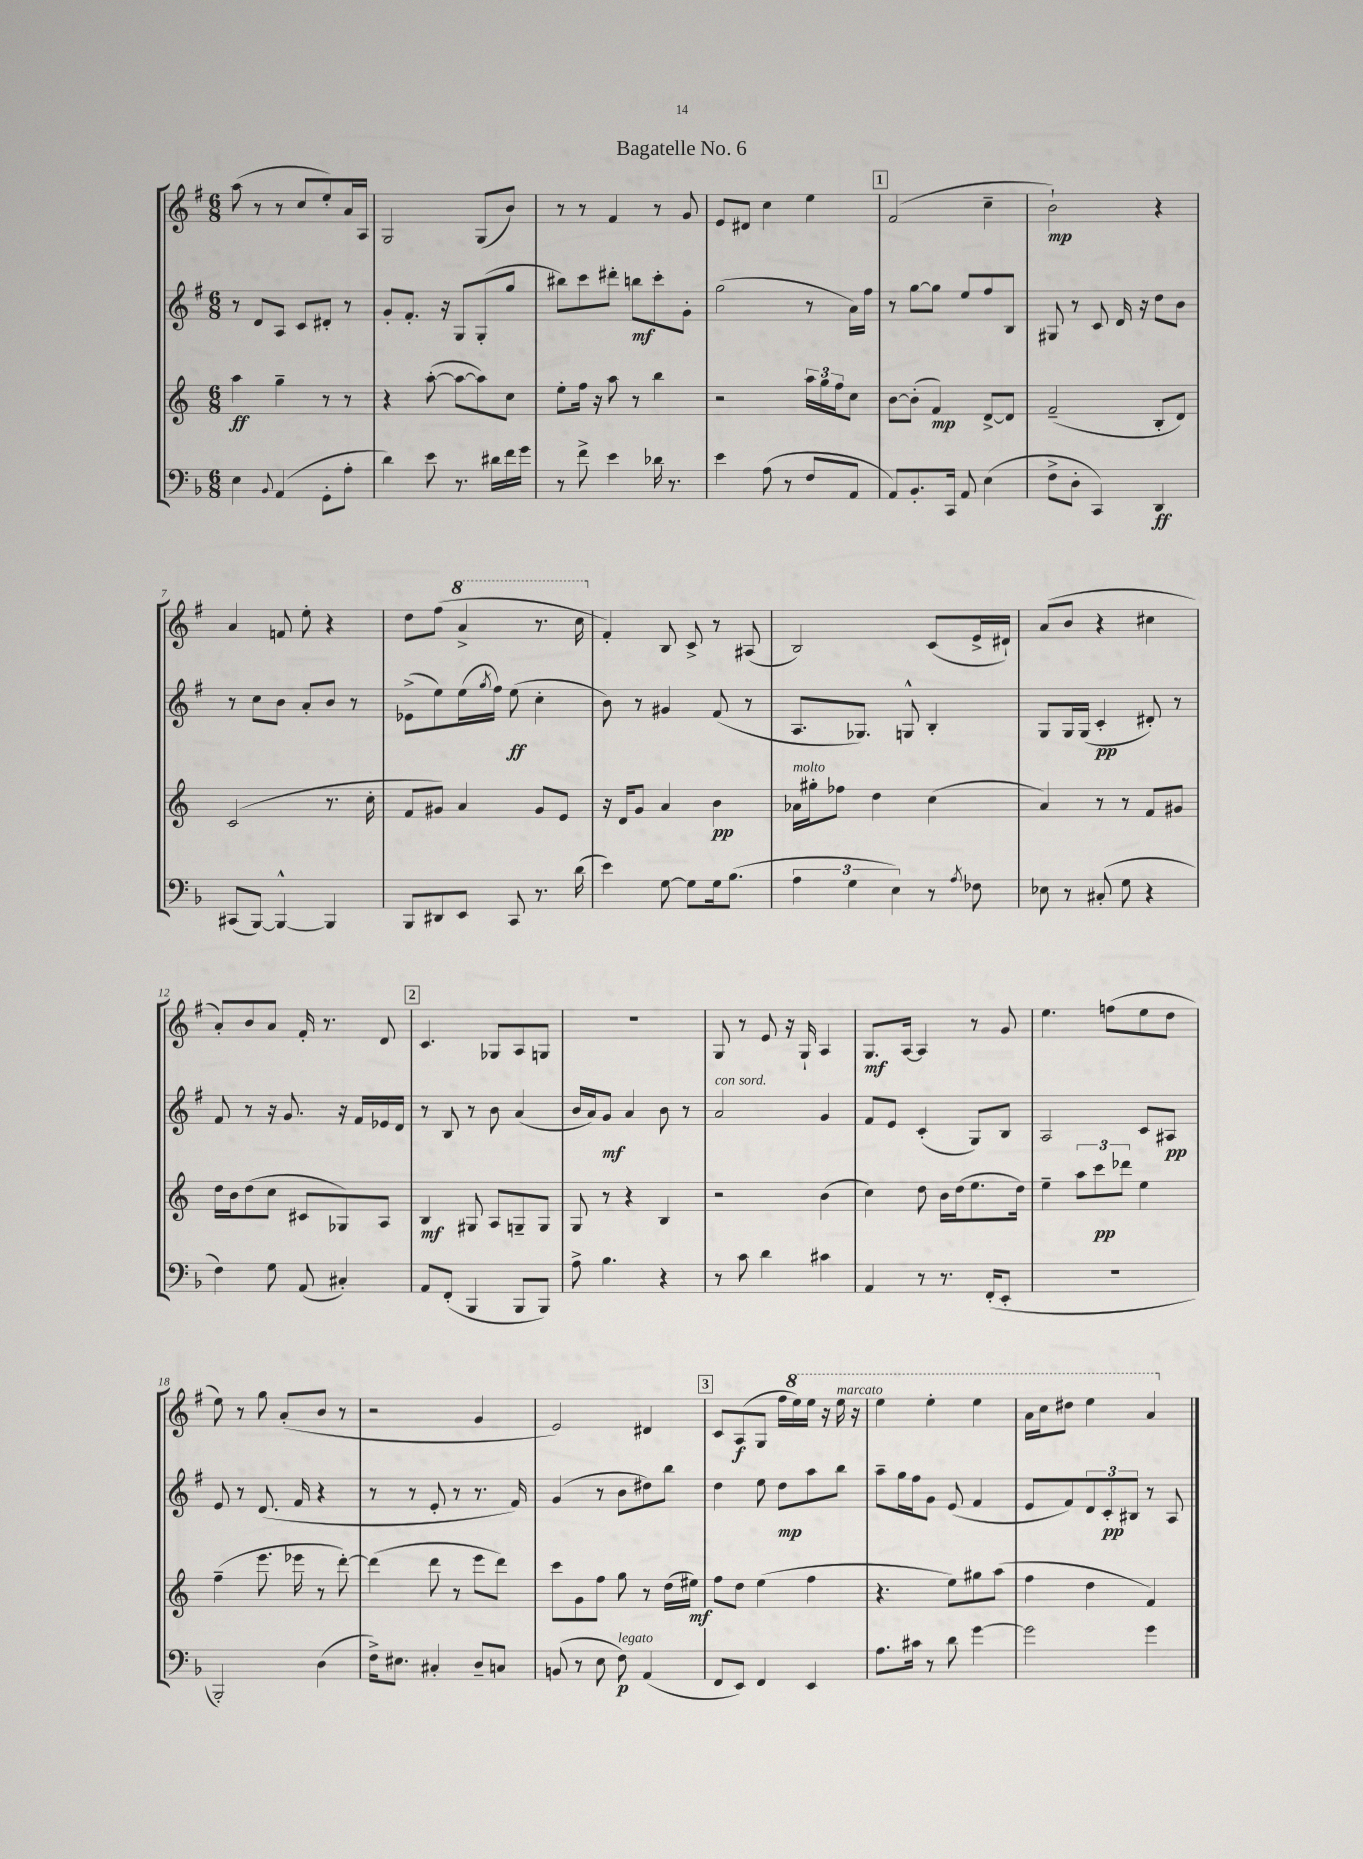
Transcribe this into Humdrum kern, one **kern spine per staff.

**kern	**kern	**kern	**kern
*staff4	*staff3	*staff2	*staff1
*clefF4	*clefG2	*clefG2	*clefG2
*k[b-]	*k[]	*k[f#]	*k[f#]
*M6/8	*M6/8	*M6/8	*M6/8
4E\	4aa\	8r	(8aa\
.	.	8d/L	8r
8qqBB-/	.	.	.
(4AA/	4gg~\	8A/J	8r
.	.	8c/L	8cc/L
8GG'\L	8r	8d#'/J	8ee'/)
8A'\J	8r	8r	16a/L
.	.	.	16A/JJ
=	=	=	=
4d\)	4r	8g'/L	2G/
.	.	8.f#'/J	.
8e\	([8aa'\	.	.
.	.	16r	.
8.r	8aa\_L	8G/L	.
.	8aa\])	(8G'/	(8G/L
16d#\LL	.	.	.
16f\	8cc\J	8gg/J	8b/J)
16g\JJ	.	.	.
=	=	=	=
8r	8ee'\L	8bb#\L)	8r
8f^\	16ff\Jk	8ccc\	8r
.	16r	.	.
4e\	8aa\	8ddd#'\J	4f#/
.	8r	8bb\L	.
16d-\	4bb\	8ccc'\	8r
8.r	.	.	.
.	.	8g'\J	8g/
=	=	=	=
4e\	2r	(2gg\	8e/L
.	.	.	8d#/J
(8A\	.	.	4cc\
8r	.	.	.
8F/L	24aa\LL	8r	4ee\
.	24gg\	.	.
.	24ff\J	.	.
8AA/J	8cc\J	16a\LL)	.
.	.	16ff#\JJ	.
=	=	=	=
8AA/L)	[8b\L	8r	(2f#/
8.BB-'/	(8b'\]J	[8gg\L	.
.	4f/)	8gg\]J	.
16CC/Jk	.	.	.
8AA/	.	8ee/L	.
(4E\	[8d^/L	8ff#/	4cc~\
.	8d/]J	8B/J	.
=	=	=	=
8F^\L	(2f~/	8G#/	2b`\)
8D'\J	.	8r	.
4CC/)	.	8c/	.
.	.	16d/	.
.	.	16r	.
4DD/	8B'/L	8dd\L	4r
.	8d/J)	8b\J	.
=	=	=	=
(8CC#/L	(2c/	8r	4a/
[8BBB-/J)	.	8cc\L	.
4BBB-^^/_	.	8b\J	8f/
.	.	8a'/L	8ee'\
4BBB-/]	8.r	8b/J	4r
.	.	8r	.
.	16cc'\	.	.
=	=	=	=
8BBB-/L	8f/L	(8e-^\L	8dd\L
8DD#/	8g#/J)	8ee\)	(8ff#\J
8EE/J	4a/	(16ee\L	4aa^/
.	.	8qgg/	.
.	.	16ff#\JJ)	.
8CC/	.	(8ee\	.
8.r	8g#/L	4cc'\	8.r
.	8e/J	.	.
(16d\	.	.	16ccc\
=	=	=	=
4e\)	16r	8b\)	4f#'/)
.	16d/LK	.	.
.	8g/J	8r	.
[8G\	4a/	4g#/	8B/
8G\]L	.	.	8c^/
16G\k	4b\	(8f#/	8r
(8.B-\J	.	.	.
.	.	8r	(8A#/
=	=	=	=
6A\	16a-\LL	8.A/L	2B/)
.	16gg#'\J	.	.
.	8ff-\J	.	.
6G\	.	.	.
.	.	8.G-/J)	.
.	4dd\	.	.
6E\)	.	.	.
.	.	8G^^/	.
8r	(4cc\	4B'/	(8c/L
8qA/	.	.	.
8F-\	.	.	16e^/L
.	.	.	16d#`/JJ)
=	=	=	=
8E-\	4a/)	8G/L	(8a/L
8r	.	16G/L	8b/J
.	.	(16G/JJ	.
(8C#'/	8r	4c'/	4r
8G\	8r	.	.
4r	8f/L	8d#'/)	4cc#\
.	8g#/J	8r	.
=	=	=	=
4F\)	16dd\LL	8f#/	8a'/L)
.	16b\J	.	.
.	(8dd\	8r	8b/
8G\	8cc\J	16r	8a/J
.	.	8.g/	.
(8AA/	8c#/L	.	16f#'/
.	.	.	8.r
4C#'/)	8G-/)	16r	.
.	.	16f#/LL	.
.	8A/J	16e-/	8d/
.	.	16d/JJ	.
=	=	=	=
8AA/L	4B/	8r	4.c/
(8FF'/J	.	8B/	.
4BBB-/	8G#/	8r	.
.	8A/L	8b\	8G-/L
8BBB-/L	8G~/	(4a/	8A/
8BBB-/J)	8G/J	.	8G/J
=	=	=	=
8A^\	8G/	16b/LL	2.r
.	.	16a/J)	.
4.B-\	8r	8g/J	.
.	4r	4a/	.
4r	4B/	8b\	.
.	.	8r	.
=	=	=	=
8r	2r	2a/	8G/
8c\	.	.	8r
4d\	.	.	8e/
.	.	.	16r
.	.	.	16G`/
4c#\	(4b\	4g/	4A/
=	=	=	=
4AA/	4cc\)	8f#/L	8.G/L
.	.	8e/J	.
.	.	.	[16A/Jk
8r	8dd\	(4c'/	4A/]
8.r	16b\LL	.	.
.	(16dd\J	.	.
.	8.ee\	8G/L)	8r
(16FF'/LK	.	.	.
8EE'/J	.	8B/J	8g/
.	16dd\Jk)	.	.
=	=	=	=
2.r	4ee~\	2A/	4.ee\
.	12aa\L	.	.
.	12ccc\	.	.
.	.	.	(8ff\L
.	12ddd-\J	.	.
.	4ee\	8c/L	8ee\
.	.	8A#/J	8dd\J
=	=	=	=
2BBB-'/)	(4ff~\	8e/	8ee\)
.	.	8r	8r
.	8.eee\	(8.d/	8gg\
.	.	.	(8a'/L
.	16eee-\	16f#/	.
(4D\	8r	4r	8b/J
.	[8ddd'\)	.	8r
=	=	=	=
16F^\LK)	(4ddd\]	8r	2r
8.E#\J	.	.	.
.	.	8r	.
4C#'/	8ddd\	8e'/	.
.	8r	8r	.
8D~/L	8eee\L	8.r	4g/
8C/J	8ddd\J)	.	.
.	.	16f#/)	.
=	=	=	=
(8BB/	8ccc\L	(4g/	2e/)
8r	8g\	.	.
8E\	8ff\J	8r	.
8F\)	8gg\	8b\L	.
(4AA/	8r	8dd#\)	4d#/
.	(16dd\LL	8bb\J	.
.	16ee#\JJ)	.	.
=	=	=	=
8FF/L	8ff\L	4dd\	8c/L
8EE/J)	8dd\J	.	(8A/
4FF/	(4ee\	8ee\	8G/J
.	.	8dd\L	16ff#\LL
.	.	.	16eee\)
4EE/	4ff\	8aa\	16eee\JJ
.	.	.	16r
.	.	8bb\J	16eee\
.	.	.	16r
=	=	=	=
8.A\L	4.r	8aa~\L	4eee\
.	.	16gg\L	.
16c#\Jk	.	16ff#\J	.
8r	.	8g\J	4eee'\
8d\	8ee\L)	(8e/	.
[4g\	8gg#\	4f#/	4eee\
.	(8aa\J	.	.
=	=	=	=
2g\]	4ff\	8e/L	16aa\LL
.	.	.	16ccc\J
.	.	8f#/)	8ddd#\J
.	4dd\	12d/	4eee\
.	.	12c'/	.
.	.	12B#/J	.
4g\	4f/)	8r	4aa/
.	.	8A/	.
==	==	==	==
*-	*-	*-	*-
